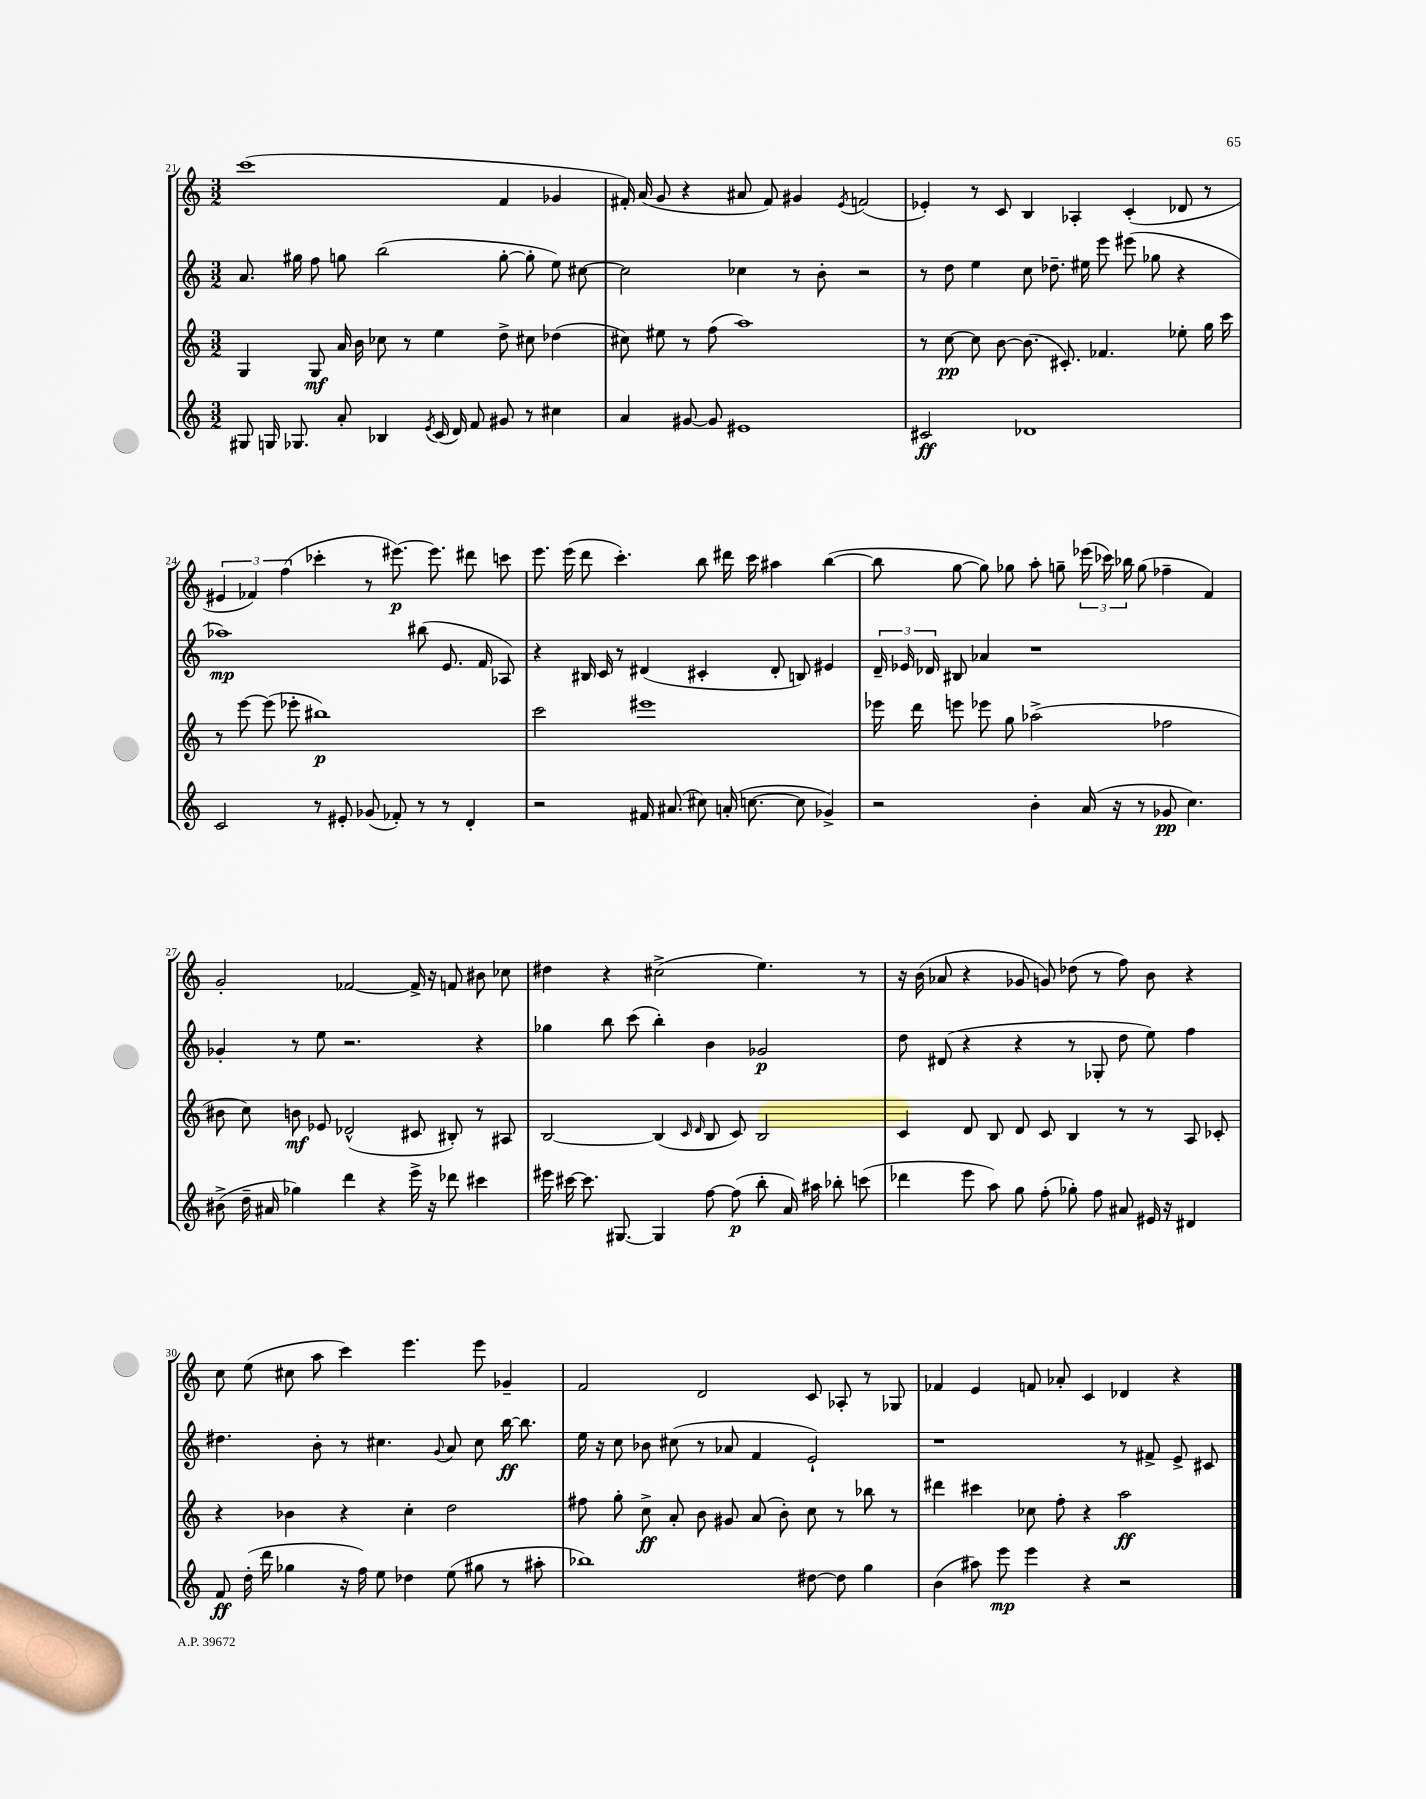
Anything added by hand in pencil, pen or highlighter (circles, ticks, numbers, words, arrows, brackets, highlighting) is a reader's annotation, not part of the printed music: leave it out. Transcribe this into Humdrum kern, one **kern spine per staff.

**kern	**kern	**kern	**kern
*staff4	*staff3	*staff2	*staff1
*clefG2	*clefG2	*clefG2	*clefG2
*k[]	*k[]	*k[]	*k[]
*M3/2	*M3/2	*M3/2	*M3/2
8G#/	4G/	8.a/	(1ccc
16G/	.	.	.
8.G-/	.	16gg#\	.
.	8G/	8ff\	.
8a'/	16a/	8gg\	.
.	16b\	.	.
4B-/	8cc-\	(2bb\	.
.	8r	.	.
8qe/	.	.	.
(16c/	4ee\	.	.
16d/)	.	.	.
8f/	.	.	.
8g#/	8dd^\	[8gg'\	4f/
8r	8cc#\	8gg'\]	.
4cc#\	(4dd-\	8ee\)	4g-/
.	.	[8cc#\	.
=	=	=	=
4a/	8cc#\)	2cc#\]	16f#'/)
.	.	.	(16a/
.	8ee#\	.	8g/
[8g#/	8r	.	4r
8g#/]	(8ff\	.	.
1e#	1aa)	4cc-\	8a#/
.	.	.	8f#/)
.	.	8r	4g#/
.	.	8b'\	.
.	.	.	8qe/
.	.	2r	(2f/
=	=	=	=
2c#/	8r	8r	4e-'/)
.	[8cc\	8dd\	.
.	8cc\]	4ee\	8r
.	[8b\	.	8c/
1d-	(8.b\]	8cc\	4B/
.	.	8.dd-~\	.
.	8.c#'/)	.	.
.	.	.	4A-'/
.	.	16ee#\	.
.	4.f-/	8eee\	.
.	.	(8eee#\	(4c'/
.	.	8gg-\	.
.	8ee-'\	4r	8d-/
.	16gg\	.	8r
.	16ccc\	.	.
=	=	=	=
2c/	8r	1aa-)	6e#/
.	[8eee\	.	.
.	.	.	6f-/)
.	(8eee\]	.	.
.	.	.	(6ff\
.	8eee-'\	.	.
8r	1bb#)	.	4ccc-'\
8e#'/	.	.	.
(8g-/	.	.	8r
8f-'/)	.	.	[8.eee#\)
8r	.	(8bb#\	.
.	.	.	8.eee#\]
8r	.	8.e/	.
4d'/	.	.	8ddd#\
.	.	16f/	.
.	.	8A-/)	8ccc\
=	=	=	=
2r	2ccc\	4r	8.eee\
.	.	.	(16eee\
.	.	16B#/	8ddd\
.	.	16c/	.
.	.	8r	4.ccc'\)
16f#/	1eee#	(4d#/	.
(8.a#/	.	.	.
8cc#\)	.	4c#'/	8bb\
(16a'/	.	.	16ddd#\
[8.cc\	.	.	16ccc\
.	.	8d#'/	4aa#\
8cc\]	.	8B/)	.
4g-^/)	.	4e#/	([4bb\
=	=	=	=
2r	16eee-\	24d~/	8bb\]
.	.	24e-/	.
.	16ddd\	.	.
.	.	24d-/	.
.	8eee\	8B#/	[8gg\
.	8eee-\	4a-/	8gg\])
.	8gg\	.	8gg-\
4b'\	(2aa-^\	1r	8aa'\
.	.	.	8gg~\
(16a/	.	.	(24eee-\
.	.	.	24ccc-\)
16r	.	.	.
.	.	.	24bb-\
8r	.	.	(8gg\
8g-/	2ff-\	.	4ff-~\
4.cc\)	.	.	.
.	.	.	4f/)
=	=	=	=
(8b#^\	8b#\	4g-'/	2g'/
16dd~\	8cc\)	.	.
16a#/	.	.	.
4gg-\)	8b\	8r	.
.	8e-/	8ee\	.
4ddd\	(2d-^^/	2.r	[2f-/
4r	.	.	.
16eee^\	8c#/	.	16f-^/]
16r	.	.	16r
8ddd-\	8B#'/)	.	8f/
4ccc#\	8r	4r	8b#\
.	8A#/	.	8cc-\
=	=	=	=
16eee#\	[2B/	4gg-\	4dd#\
[16ccc#\	.	.	.
8.ccc#\]	.	.	.
.	.	8bb\	4r
[8.G#/	.	.	.
.	.	(8ccc\	.
4G#/]	(4B/]	4bb'\)	(2cc#^\
.	16qqc/	.	.
.	16qqd/	.	.
[8ff\	8B/	4b\	.
(8ff\]	8c/)	.	.
8bb'\	2B/	2g-/	4.ee\)
16a/)	.	.	.
16aa#\	.	.	.
8bb-'\	.	.	.
(8ccc\	.	.	8r
=	=	=	=
4ddd-\	4c/	8dd\	16r
.	.	.	(16b\
.	.	(8d#/	8a-/
8eee\	8d/	4r	4r
8aa\)	8B/	.	.
8gg\	8d/	4r	8g-/
(8ff'\	8c/	.	8g/)
8gg-'\)	4B/	8r	(8dd-\
8ff\	.	8G-'/	8r
8a#/	8r	8dd\	8ff\)
16e#/	8r	8ee\)	8b\
16r	.	.	.
4d#/	8A/	4ff\	4r
.	8c-'/	.	.
=	=	=	=
8f/	4r	4.dd#\	8cc\
(16dd'\	.	.	(8ee\
16ddd\	.	.	.
4gg-\	4b-\	.	8cc#\
.	.	8b'\	8aa\
16r	4r	8r	4ccc\)
16ff\)	.	.	.
8ee\	.	4.cc#\	.
4dd-\	4cc'\	.	4.eee\
.	.	8qqg/	.
(8ee\	2dd\	8a/	.
8gg#\	.	8cc#\	8eee\
8r	.	[16bb\	4g-~/
.	.	8.bb\]	.
8aa#'\	.	.	.
=	=	=	=
1bb-)	8ff#\	16ee\	2f/
.	.	16r	.
.	8gg'\	8cc\	.
.	8cc^\	8b-\	.
.	8a'/	(8cc#\	.
.	8b\	8r	2d/
.	8g#/	8a-/	.
.	(8a/	4f/	.
.	8b'\)	.	.
[8dd#\	8cc\	2e`/)	8c/
8dd#\]	8r	.	8A-'/
4gg\	8bb-\	.	8r
.	8r	.	8G-/
=	=	=	=
(4b\	4ddd#\	1r	4f-/
8aa#\)	4ccc#\	.	4e/
8eee\	.	.	.
4eee\	8cc-\	.	8f/
.	8ff'\	.	8a-'/
4r	4r	.	4c/
2r	2aa\	8r	4d-/
.	.	8f#^/	.
.	.	8e^/	4r
.	.	8c#/	.
==	==	==	==
*-	*-	*-	*-
